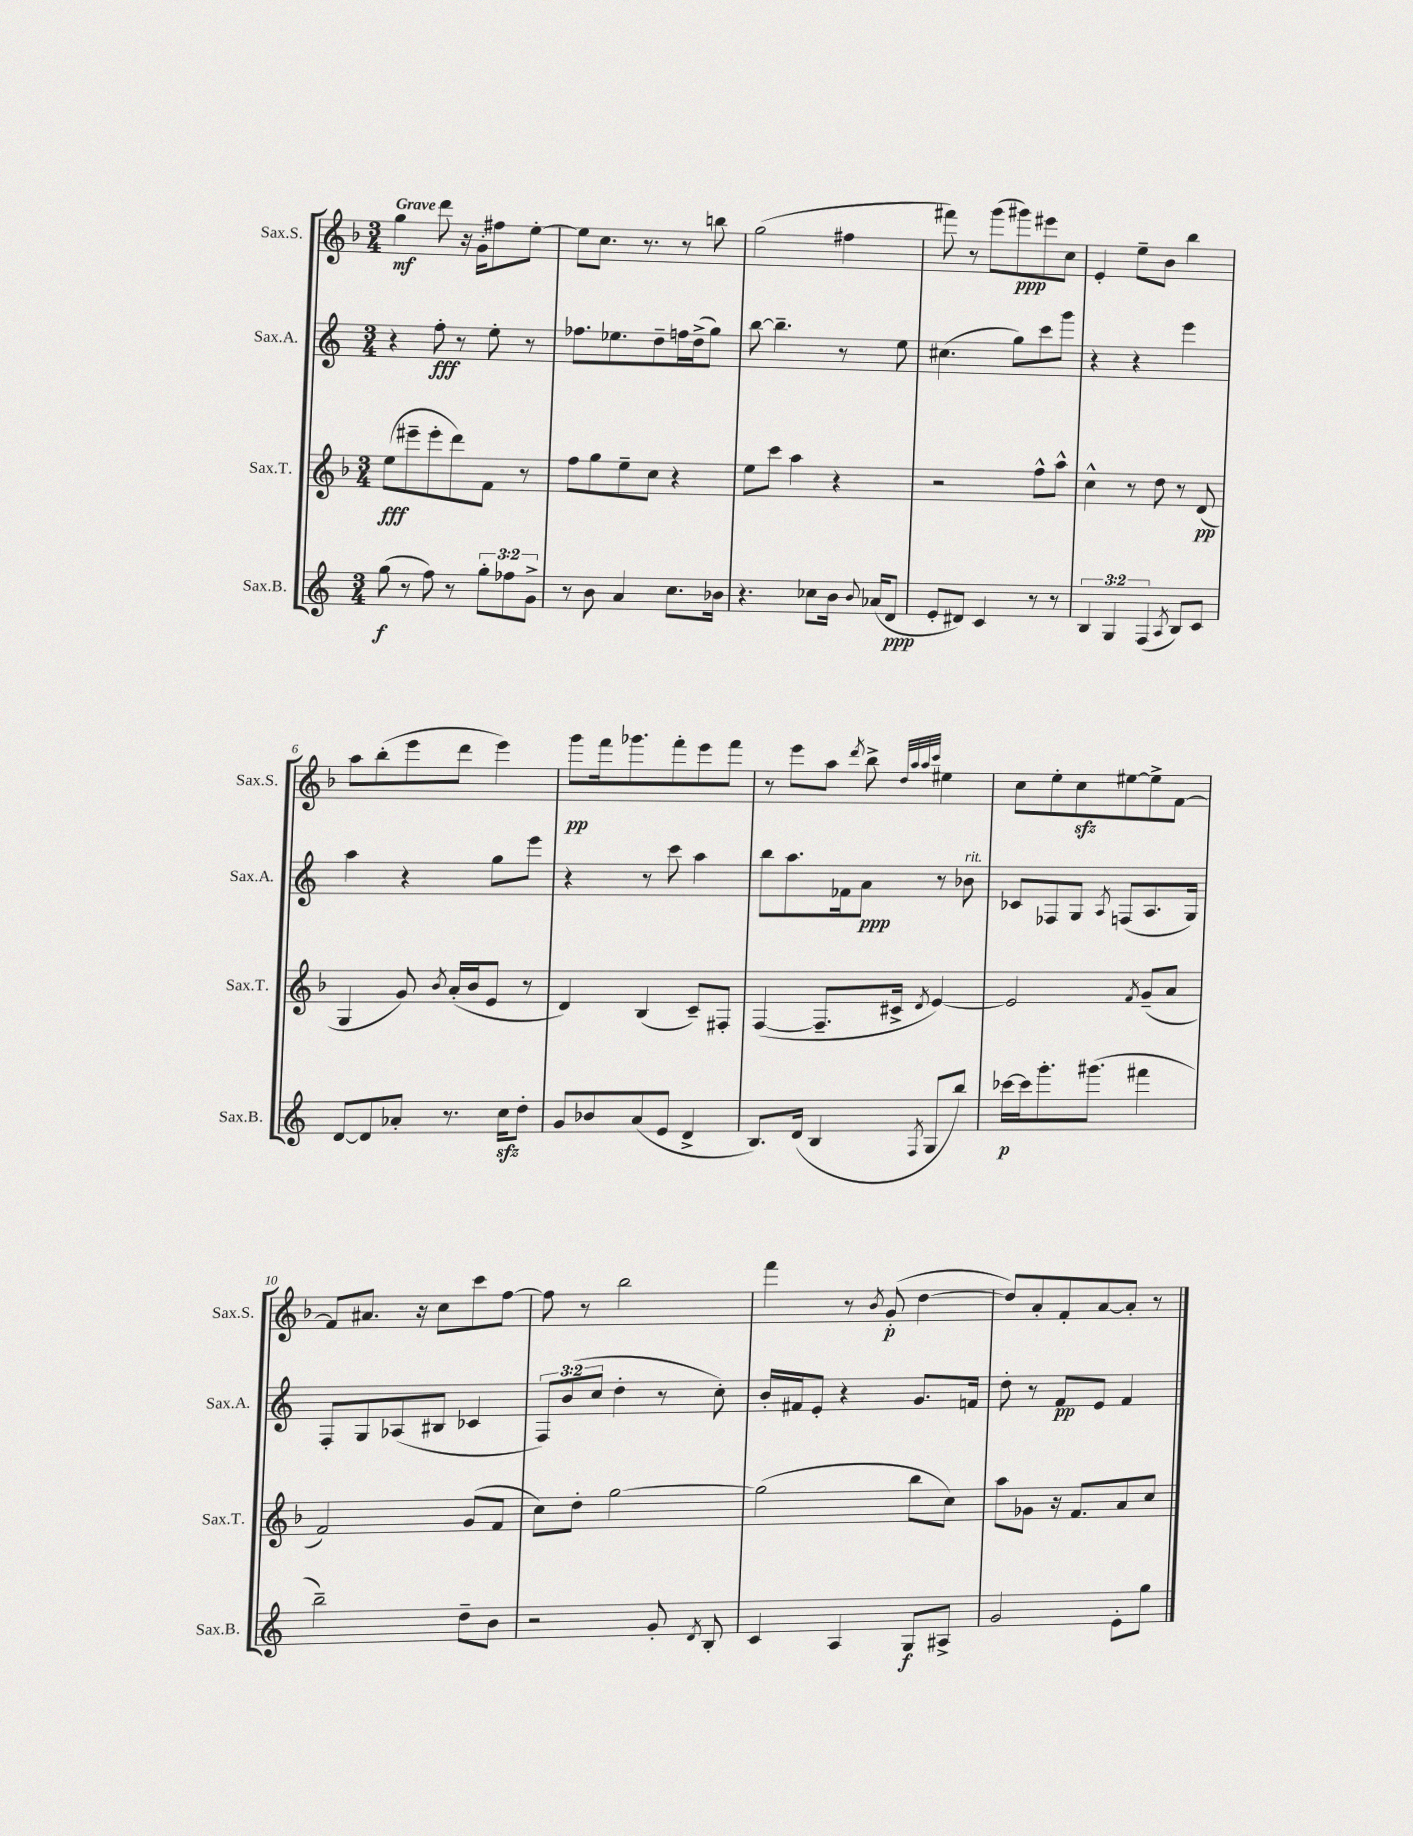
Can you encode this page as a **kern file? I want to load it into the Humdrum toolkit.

**kern	**kern	**kern	**kern
*staff4	*staff3	*staff2	*staff1
*clefG2	*clefG2	*clefG2	*clefG2
*k[]	*k[b-]	*k[]	*k[b-]
*M3/4	*M3/4	*M3/4	*M3/4
(8gg	(8ee	4r	4gg
8r	8eee#~	.	.
8ff)	8eee#'	8ff'	8ddd
8r	8ddd)	8r	16r
.	.	.	16g'
12gg'	8f	8ee'	8ff#
12ff-	.	.	.
.	8r	8r	[8ee'
12g^	.	.	.
=	=	=	=
8r	8ff	8.ff-	8ee]
8b	8gg	.	8.cc
.	.	8.ee-	.
4a	8ee~	.	.
.	.	.	8.r
.	8cc	8dd~	.
8.cc	4r	16ff	8r
.	.	(16dd^	.
.	.	8gg)	8bb
16b-	.	.	.
=	=	=	=
4.r	8ee	[8bb	(2gg
.	8ccc	4.bb~]	.
.	4aa	.	.
8cc-	.	.	.
16b	4r	8r	4ff#
8qqb	.	.	.
(16a-	.	.	.
8d	.	8ee	.
=	=	=	=
8e'	2r	(4.cc#	8fff#)
8d#)	.	.	8r
4c	.	.	(8ggg
.	.	8gg)	8ggg#)
8r	8ff^^	8ccc	8eee#
8r	8aa^^	8ggg	8cc
=	=	=	=
6B	4cc^^	4r	4e'
6G	.	.	.
.	8r	4r	8ee~
(6F	.	.	.
.	8dd	.	8b-
8qA	.	.	.
8B)	8r	4eee	4bb-
8c	(8d	.	.
=	=	=	=
[8d	4G	4aa	8aa
8d]	.	.	(8bb-'
8a-'	8g)	4r	8eee
.	8qb-	.	.
8.r	(16a'	.	8ddd
.	16b-	.	.
.	8e	8gg	4eee)
16cc	.	.	.
8dd'	8r	8eee	.
=	=	=	=
8g	4d)	4r	8ggg
8b-	.	.	16fff
.	.	.	8.ggg-
(8a	(4B-	8r	.
8e	.	8ccc	8fff'
4d^	8c~)	4aa	8eee
.	8F#'	.	8fff
=	=	=	=
8.B)	([4F	8bb	8r
.	.	8.aa	8eee
(16d	.	.	.
4B	8.F~]	.	8aa
.	.	16f-	.
.	.	.	8qddd
.	.	8a	8bb-^
.	16c#^	.	.
.	.	.	32qqdd
.	.	.	32qqaa
.	.	.	32qqaa
8qF	8qd	.	32qqccc
8G	[4e)	8r	4ee#
8bb)	.	8b-	.
=	=	=	=
[16ccc-	2e]	8c-	8cc
16ccc-]	.	.	.
8.ggg'	.	8F-	8ee'
.	.	8G	8cc
(8.ggg#	.	.	.
.	.	8qA	.
.	.	(8F	[8ee#
.	8qf	.	.
4fff#	(8g~	8.A	8ee#^]
.	8a	.	[8f
.	.	16G)	.
=	=	=	=
2bb~)	2f)	8F'	8f]
.	.	8G	8.a#
.	.	(8A-	.
.	.	.	16r
.	.	8B#	8cc
8dd~	(8g	4c-	8ccc
8b	8f	.	[8ff
=	=	=	=
2r	8cc)	12F)	8ff]
.	.	(12b	.
.	8dd'	.	8r
.	.	12cc	.
.	[2gg	4dd'	2bb-
8g'	.	8r	.
8qd	.	.	.
8B'	.	8cc')	.
=	=	=	=
4c	(2gg]	16b'	4fff
.	.	16f#	.
.	.	8e'	.
4A	.	4r	8r
.	.	.	8qb-
.	.	.	(8g'
8G	8bb-	8.g	[4dd
8A#^	8cc)	.	.
.	.	16f	.
=	=	=	=
2g	8aa	8dd'	8dd])
.	8g-	8r	8a'
.	16r	8f	8f'
.	8.f	.	.
.	.	8e	[8a
8e'	8a	4f	8a']
8gg	8cc	.	8r
==	==	==	==
*-	*-	*-	*-
